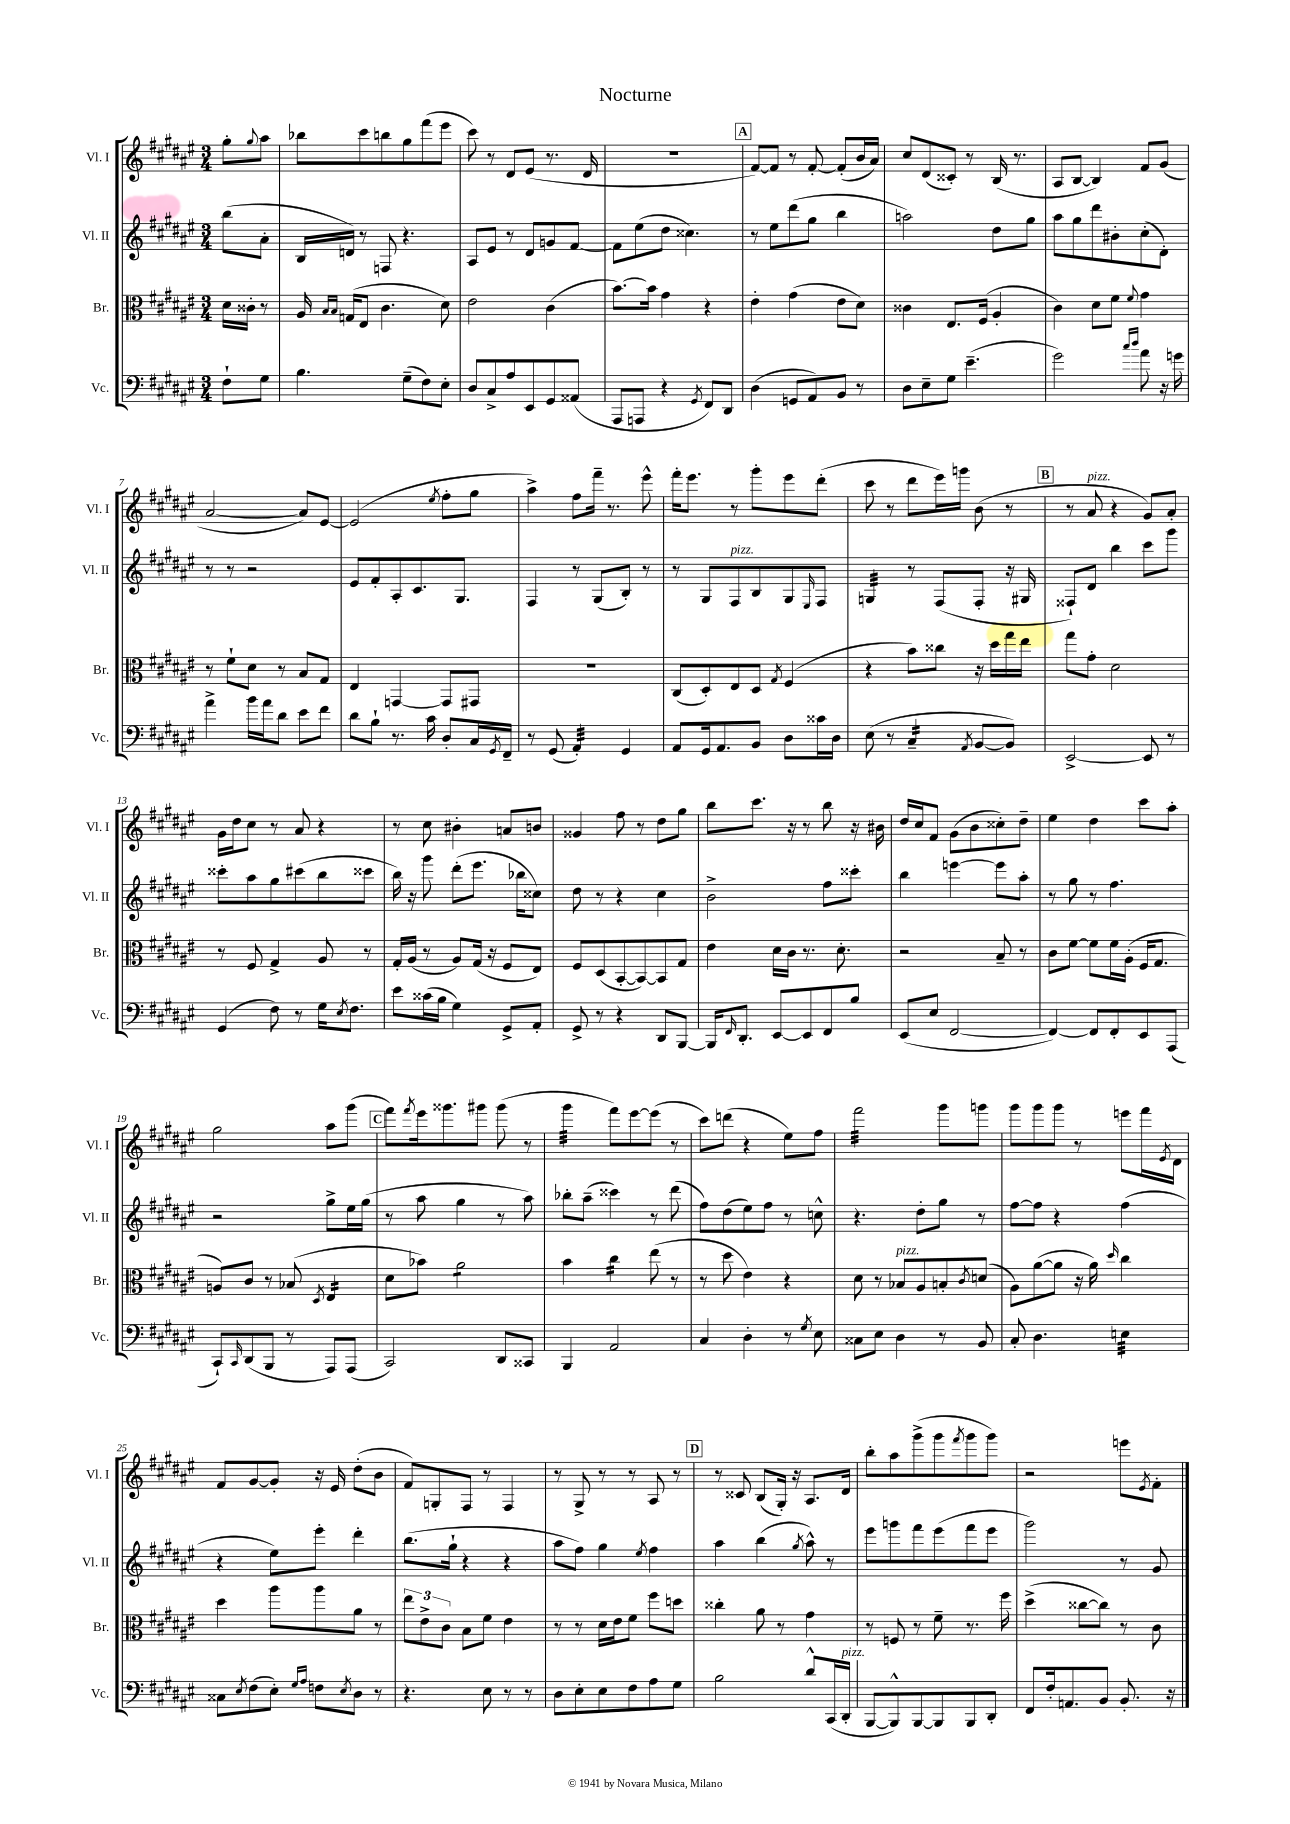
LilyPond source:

\header { title = "Nocturne" }
<<
\new StaffGroup <<
\new Staff = "s0" \with { instrumentName = "Vl. I" shortInstrumentName = "Vl. I" } {
    \clef treble \key fis \major \numericTimeSignature \time 3/4 \partial 4
    gis''8-. \appoggiatura { gis''8 } ais''8 |
    bes''8 cis'''8 b''8 gis''8 fis'''8( eis'''8 |
    cis'''8) r8 dis'8 eis'8( r8. dis'16 |
    R2. |
    \mark \markup { \box "A" } fis'8~) fis'8 r8 fis'8~-. fis'8-.( b'16 ais'16) |
    cis''8 dis'8( cisis'8-.) r8 b16( r8. |
    ais8 b8~ b4) fis'8 gis'8( |
    ais'2~ ais'8) eis'8~ |
    eis'2( \acciaccatura { eis''8 } fis''8-. gis''8 |
    ais''4->) fis''8 fis'''16-- r8. eis'''8-^ |
    fis'''16-. eis'''8. r8 gis'''8-. eis'''8 dis'''8-.( |
    cis'''8 r8 dis'''8 eis'''16) g'''16 b'8( r8 |
    \mark \markup { \box "B" } r8 ais'8^\markup { \italic "pizz." } r4 gis'8) ais'8-. |
    gis'16 dis''16 cis''8 r8 ais'8 r4 |
    r8 cis''8 bis'4-. a'8 b'8 |
    gisis'4 fis''8 r8 dis''8 gis''8 |
    b''8 cis'''8. r16 r8 b''8 r16 bis'16 |
    dis''16 cis''16 fis'8 gis'8( b'8 cisis''8-.) dis''8-- |
    eis''4 dis''4 cis'''8 ais''8-. |
    gis''2 ais''8 gis'''8( |
    \mark \markup { \box "C" } fis'''8) \acciaccatura { fis'''8 } eis'''16 gisis'''8. gis'''8 gis'''8( r8 |
    gis'''4:32 fis'''8) eis'''8~ eis'''8( r8 |
    cis'''8) d'''8( r4 eis''8) fis''8 |
    fis'''2:32 gis'''8 g'''8 |
    gis'''8 gis'''8 gis'''8 r8 e'''8 fis'''16 \acciaccatura { eis'8 } dis'16 |
    fis'8 gis'8~ gis'8-. r16 eis'16 dis''8-.( b'8 |
    fis'8) g8-. fis8 r8 fis4 |
    r8 gis8-> r8 r8 ais8 r8 |
    \mark \markup { \box "D" } r8 cisis'8 b8( gis16-.) r16 ais8. dis'16 |
    b''8-. ais''8 gis'''8->( gis'''8 \acciaccatura { fis'''8 } gis'''8 gis'''8) |
    r2 e'''8 \acciaccatura { eis'8 } fis'8-. \bar "|." |
}
\new Staff = "s1" \with { instrumentName = "Vl. II" shortInstrumentName = "Vl. II" } {
    \clef treble \key fis \major \numericTimeSignature \time 3/4 \partial 4
    b''8( ais'8-. |
    b16 d'16) r8 f8 r4. |
    ais8 eis'8 r8 dis'8 g'8 fis'8~ |
    fis'8 eis''8( dis''8 cisis''4.) |
    \mark \markup { \box "A" } r8 eis''8 dis'''8( gis''8 b''4 |
    a''2) dis''8 gis''8 |
    ais''8 gis''8 dis'''8 bis'8-. cis''8-.( dis'8-.) |
    r8 r8 r2 |
    eis'8 fis'8-. ais8-. cis'8. gis8. |
    fis4 r8 gis8( b8-.) r8 |
    r8 gis8 fis8^\markup { \italic "pizz." } b8 gis8 \grace { eis16 } fis8 |
    g4:32 r8 fis8( fis8-. r16 gis16 |
    \mark \markup { \box "B" } fisis8-!) dis'8 b''4 cis'''8 gis'''8 |
    cisis'''8-. ais''8 gis''8 cis'''8( b''8 cisis'''8 |
    b''16) r16 gis'''8 dis'''8-.( eis'''8. bes''16 cisis''8) |
    dis''8 r8 r4 cis''4 |
    b'2-> fis''8 cisis'''8-. |
    b''4 e'''4~ e'''8 ais''8-. |
    r8 gis''8 r8 fis''4. |
    r2 gis''8-> eis''16 gis''16( |
    \mark \markup { \box "C" } r8 ais''8 gis''4 r8 ais''8) |
    bes''8-. ais''8--( cisis'''4) r8 dis'''8( |
    fis''8) dis''8( eis''8) fis''8 r8 c''8-^ |
    r4. dis''8-. gis''8 r8 |
    fis''8~ fis''8 r4 fis''4( |
    r4 eis''8) eis'''8-. dis'''4-. |
    b''8.( gis''16-! r4 r4 |
    ais''8 fis''8) gis''4 \acciaccatura { eis''8 } fis''4 |
    \mark \markup { \box "D" } ais''4 b''4( \acciaccatura { gis''8 } ais''8-^) r8 |
    eis'''8 g'''8 fis'''8 eis'''8( fis'''8 eis'''8 |
    gis'''2) r8 gis'8 \bar "|." |
}
\new Staff = "s2" \with { instrumentName = "Br." shortInstrumentName = "Br." } {
    \clef alto \key fis \major \numericTimeSignature \time 3/4 \partial 4
    dis'16 cisis'16-. r8 |
    ais16 \grace { b16 b16 } g16( eis8 cis'4. dis'8) |
    eis'2 cis'4( |
    b'8.~) b'16 gis'4 r4 |
    \mark \markup { \box "A" } eis'4-. gis'4( eis'8 dis'8) |
    cisis'4 eis8. fis16( ais4-. |
    cis'4) dis'8 fis'8 \appoggiatura { fis'8 } gis'4 |
    r8 fis'8-! dis'8 r8 b8 gis8 |
    eis4 g,4~ g,8 gis,8 |
    R2. |
    cis8( dis8-.) eis8 dis8 \acciaccatura { gis8 } fis4( |
    r4 b'8) cisis''8 r16 dis''16 gis''16 eis''16 |
    \mark \markup { \box "B" } gis''8 gis'8-. dis'2 |
    r8 fis8 gis4-> ais8 r8 |
    gis16-. ais16( r8 ais8) gis16( r16 fis8 eis8) |
    fis8 dis8( b,8~-. b,8~) b,8 gis8 |
    eis'4 dis'16 cis'16 r8. dis'8.-. |
    r2 b8-- r8 |
    cis'8 fis'8~ fis'8 fis'16 ais16-.( fis16 gis8. |
    a8) cis'8 r8 bes8( \acciaccatura { dis8 } eis4:16 |
    \mark \markup { \box "C" } dis'8 bes'8) ais'2:8 |
    b'4 cis''4:16 eis''8( r8 |
    r8 dis''8 eis'4) r4 |
    dis'8 r8 bes8^\markup { \italic "pizz." } ais8 b8-. \acciaccatura { cis'8 } d'8( |
    ais8) ais'8~( ais'8 r16 ais'16) \grace { dis''16 } cis''4 |
    dis''4 ais''8 ais''8 ais'8 r8 |
    \tuplet 3/2 { eis''8 eis'8-> cis'8 } b8 fis'8 eis'4 |
    r8 r8 dis'16 eis'16 fis'8 fis''8 d''8 |
    \mark \markup { \box "D" } cisis''4-. ais'8 r8 gis'4 |
    r8 f8 r8 fis'8-- r8. fis''16 |
    dis''4->( cisis''8~ cisis''8) r8 cis'8 \bar "|." |
}
\new Staff = "s3" \with { instrumentName = "Vc." shortInstrumentName = "Vc." } {
    \clef bass \key fis \major \numericTimeSignature \time 3/4 \partial 4
    fis8-! gis8 |
    b4. gis8--( fis8) eis8-. |
    dis8 cis8-> ais8 eis,8 gis,8 aisis,8( |
    ais,,8 a,,8 r4 \acciaccatura { gis,8 } fis,8) dis,8 |
    \mark \markup { \box "A" } dis4( g,8 ais,8) b,8 r8 |
    dis8 eis8-- gis8 eis'4.--( |
    gis'2) \grace { cis''16 dis''16 } ais'8 r16 g'16 |
    ais'4-> b'16 ais'16 dis'8 eis'8 fis'8 |
    dis'8 b8-! r8. cis'16 dis8-. cis16 \acciaccatura { gis,8 } fis,16-- |
    r8 gis,8( ais,4:32-.) gis,4 |
    ais,8 gis,16 ais,8. b,8 dis8 cisis'16 dis16 |
    eis8( r8 cis4:16-- \acciaccatura { ais,8 } b,8~ b,8) |
    \mark \markup { \box "B" } eis,2~-> eis,8 r8 |
    gis,4( fis8) r8 gis16 \acciaccatura { eis8 } fis8. |
    eis'8 cisis'16( b16 gis4) gis,8-> ais,8-. |
    gis,8-> r8 r4 dis,8 b,,8~ |
    b,,16 \grace { fis,16 } dis,8.-. eis,8~ eis,8 fis,8 b8 |
    eis,8( eis8 fis,2~ |
    fis,4~) fis,8 fis,8-. eis,8 ais,,8( |
    cis,8-!) \grace { cis,16 } dis,8( b,,8 r8 ais,,8) ais,,8( |
    \mark \markup { \box "C" } cis,2) dis,8 cisis,8 |
    b,,4 ais,2 |
    cis4 dis4-. r8 \acciaccatura { gis8 } eis8 |
    cisis8 eis8 dis4 r8 b,8 |
    cis8-. dis4. e4:32 |
    cisis8 \acciaccatura { eis8 } fis8( eis8-.) \grace { gis16 ais16 } f8 \acciaccatura { eis8 } dis8 r8 |
    r4. eis8 r8 r8 |
    dis8 eis8-. eis8 fis8 ais8 gis8 |
    \mark \markup { \box "D" } b2 dis'8-^ cis,16( dis,16-.^\markup { \italic "pizz." } |
    b,,8~ b,,8-^) b,,8~ b,,8 b,,8 dis,8-. |
    fis,8 fis16-. a,8. b,8 b,8.-. r16 \bar "|." |
}
>>
>>
